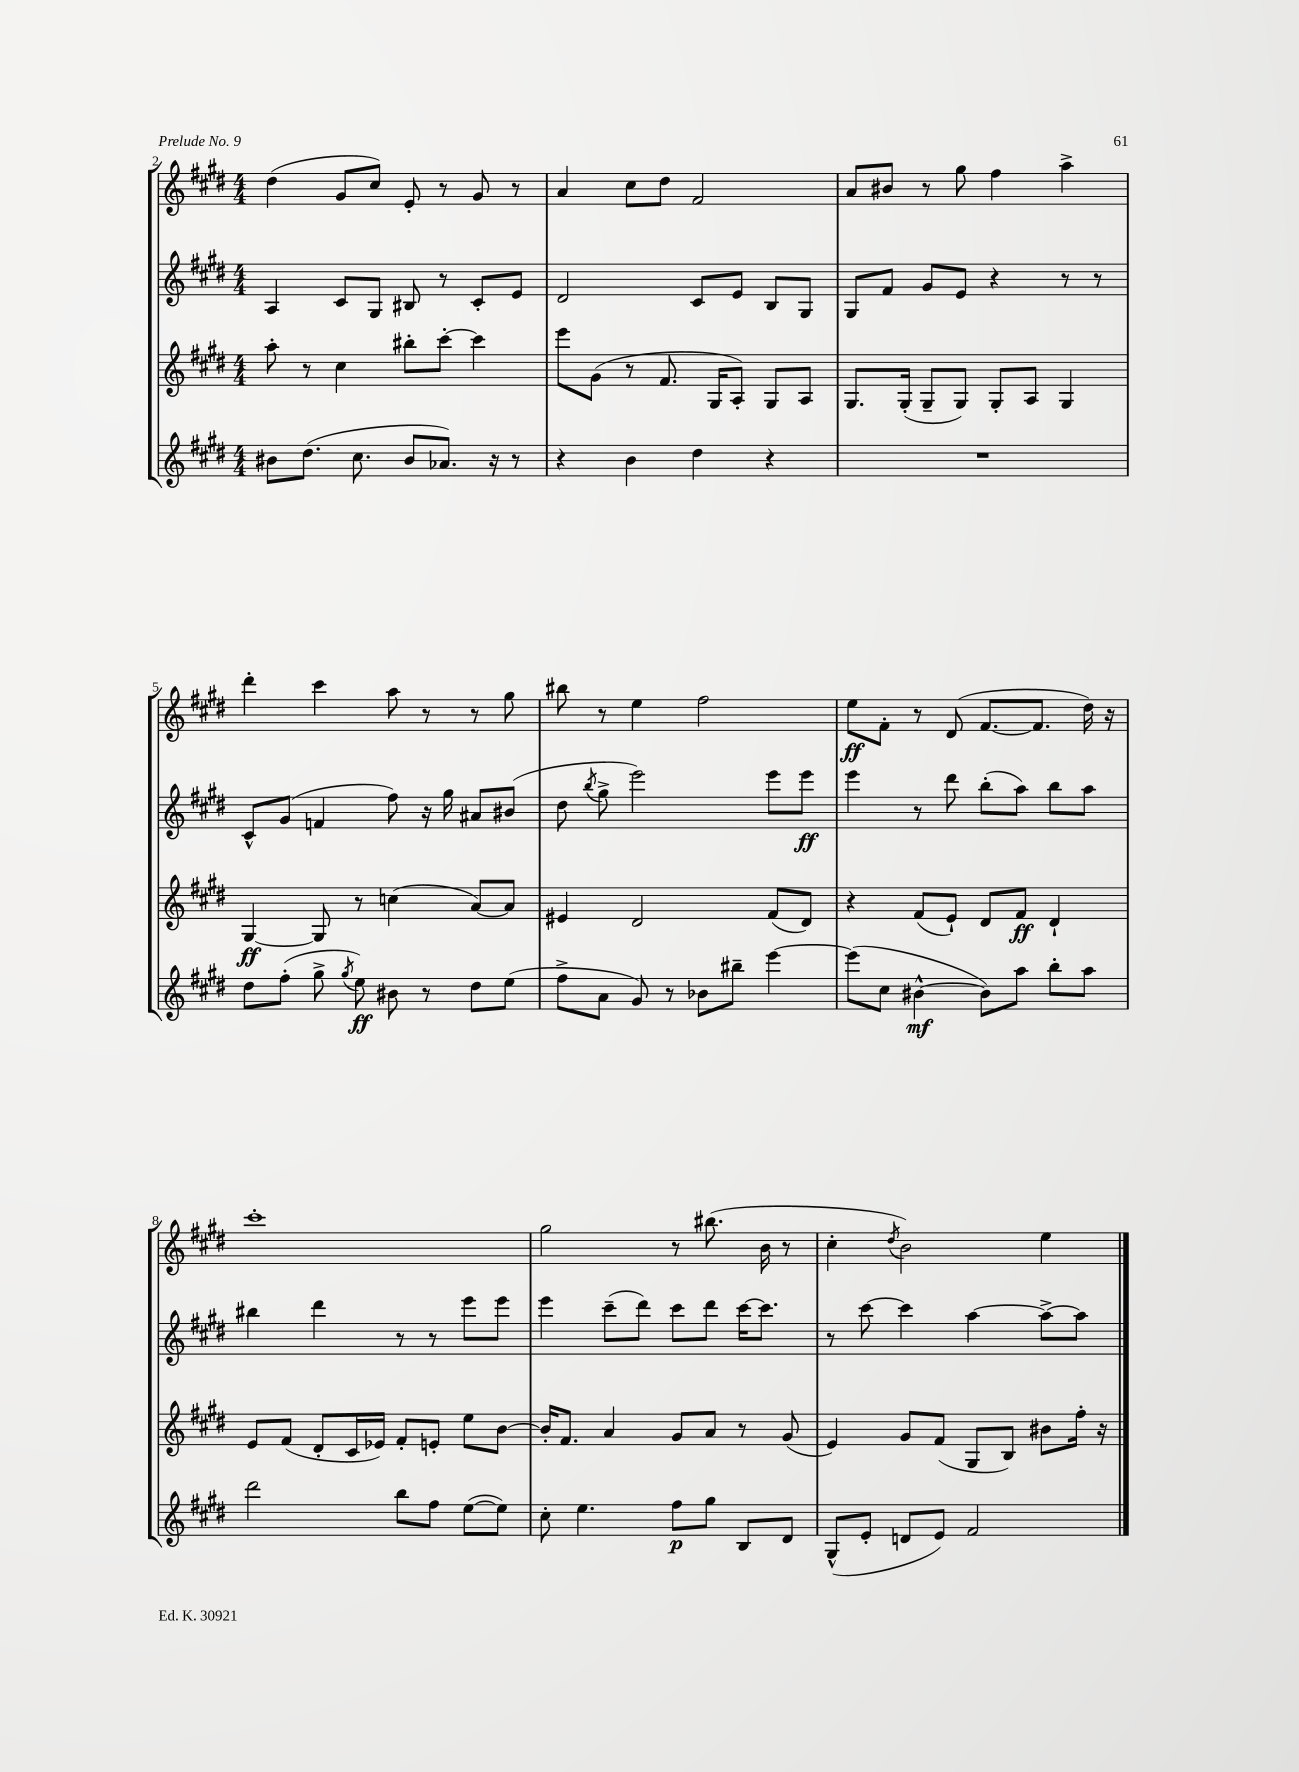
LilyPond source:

<<
\new StaffGroup <<
\new Staff = "s0" {
    \clef treble \key e \major \numericTimeSignature \time 4/4
    \autoBeamOff dis''4( gis'8[ cis''8]) e'8-. r8 gis'8 r8 |
    a'4 cis''8[ dis''8] fis'2 |
    a'8[ bis'8] r8 gis''8 fis''4 a''4-> |
    dis'''4-. cis'''4 a''8 r8 r8 gis''8 |
    bis''8 r8 e''4 fis''2 |
    e''8[\ff fis'8]-. r8 dis'8( fis'8.[~ fis'8.] dis''16) r16 |
    cis'''1-. |
    gis''2 r8 bis''8.( b'16 r8 |
    cis''4-. \acciaccatura { dis''8 } b'2) e''4 \bar "|." |
}
\new Staff = "s1" {
    \clef treble \key e \major \numericTimeSignature \time 4/4
    \autoBeamOff a4 cis'8[ gis8] bis8 r8 cis'8[-. e'8] |
    dis'2 cis'8[ e'8] b8[ gis8] |
    gis8[ fis'8] gis'8[ e'8] r4 r8 r8 |
    cis'8[-^ gis'8]( f'4 fis''8) r16 gis''16 ais'8[ bis'8]( |
    dis''8 \acciaccatura { b''8 } gis''8-> e'''2) e'''8[ e'''8]\ff |
    e'''4 r8 dis'''8 b''8[-.( a''8]) b''8[ a''8] |
    bis''4 dis'''4 r8 r8 e'''8[ e'''8] |
    e'''4 cis'''8[--( dis'''8]) cis'''8[ dis'''8] cis'''16[~ cis'''8.] |
    r8 cis'''8~ cis'''4 a''4~ a''8[~-> a''8] \bar "|." |
}
\new Staff = "s2" {
    \clef treble \key e \major \numericTimeSignature \time 4/4
    \autoBeamOff a''8-. r8 cis''4 bis''8[-. cis'''8]~-. cis'''4 |
    e'''8[ gis'8]( r8 fis'8. gis16[ a8]-.) gis8[ a8] |
    gis8.[ gis16]-.( gis8[-- gis8]) gis8[-. a8] gis4 |
    gis4~\ff gis8 r8 c''4( a'8[~) a'8] |
    eis'4 dis'2 fis'8[( dis'8]) |
    r4 fis'8[( e'8]-!) dis'8[ fis'8]\ff dis'4-! |
    e'8[ fis'8]( dis'8[-. cis'16 ees'16]) fis'8[-. e'8]-. e''8[ b'8]~ |
    b'16[-. fis'8.] a'4 gis'8[ a'8] r8 gis'8( |
    e'4) gis'8[ fis'8]( gis8[ b8]) bis'8[ fis''16]-. r16 \bar "|." |
}
\new Staff = "s3" {
    \clef treble \key e \major \numericTimeSignature \time 4/4
    \autoBeamOff bis'8[ dis''8.]( cis''8. bis'8[ aes'8.]) r16 r8 |
    r4 b'4 dis''4 r4 |
    R1 |
    dis''8[ fis''8]-.( gis''8-> \acciaccatura { gis''8 } e''8\ff) bis'8 r8 dis''8[ e''8]( |
    fis''8[-> a'8] gis'8) r8 bes'8[ bis''8]-- e'''4~ |
    e'''8[( cis''8] bis'4~-^\mf bis'8[) a''8] b''8[-. a''8] |
    dis'''2 b''8[ fis''8] e''8[~( e''8]) |
    cis''8-. e''4. fis''8[\p gis''8] b8[ dis'8] |
    gis8[-^( e'8]-. d'8[ e'8]) fis'2 \bar "|." |
}
>>
>>
\layout { \context { \Score currentBarNumber = #2 } }
